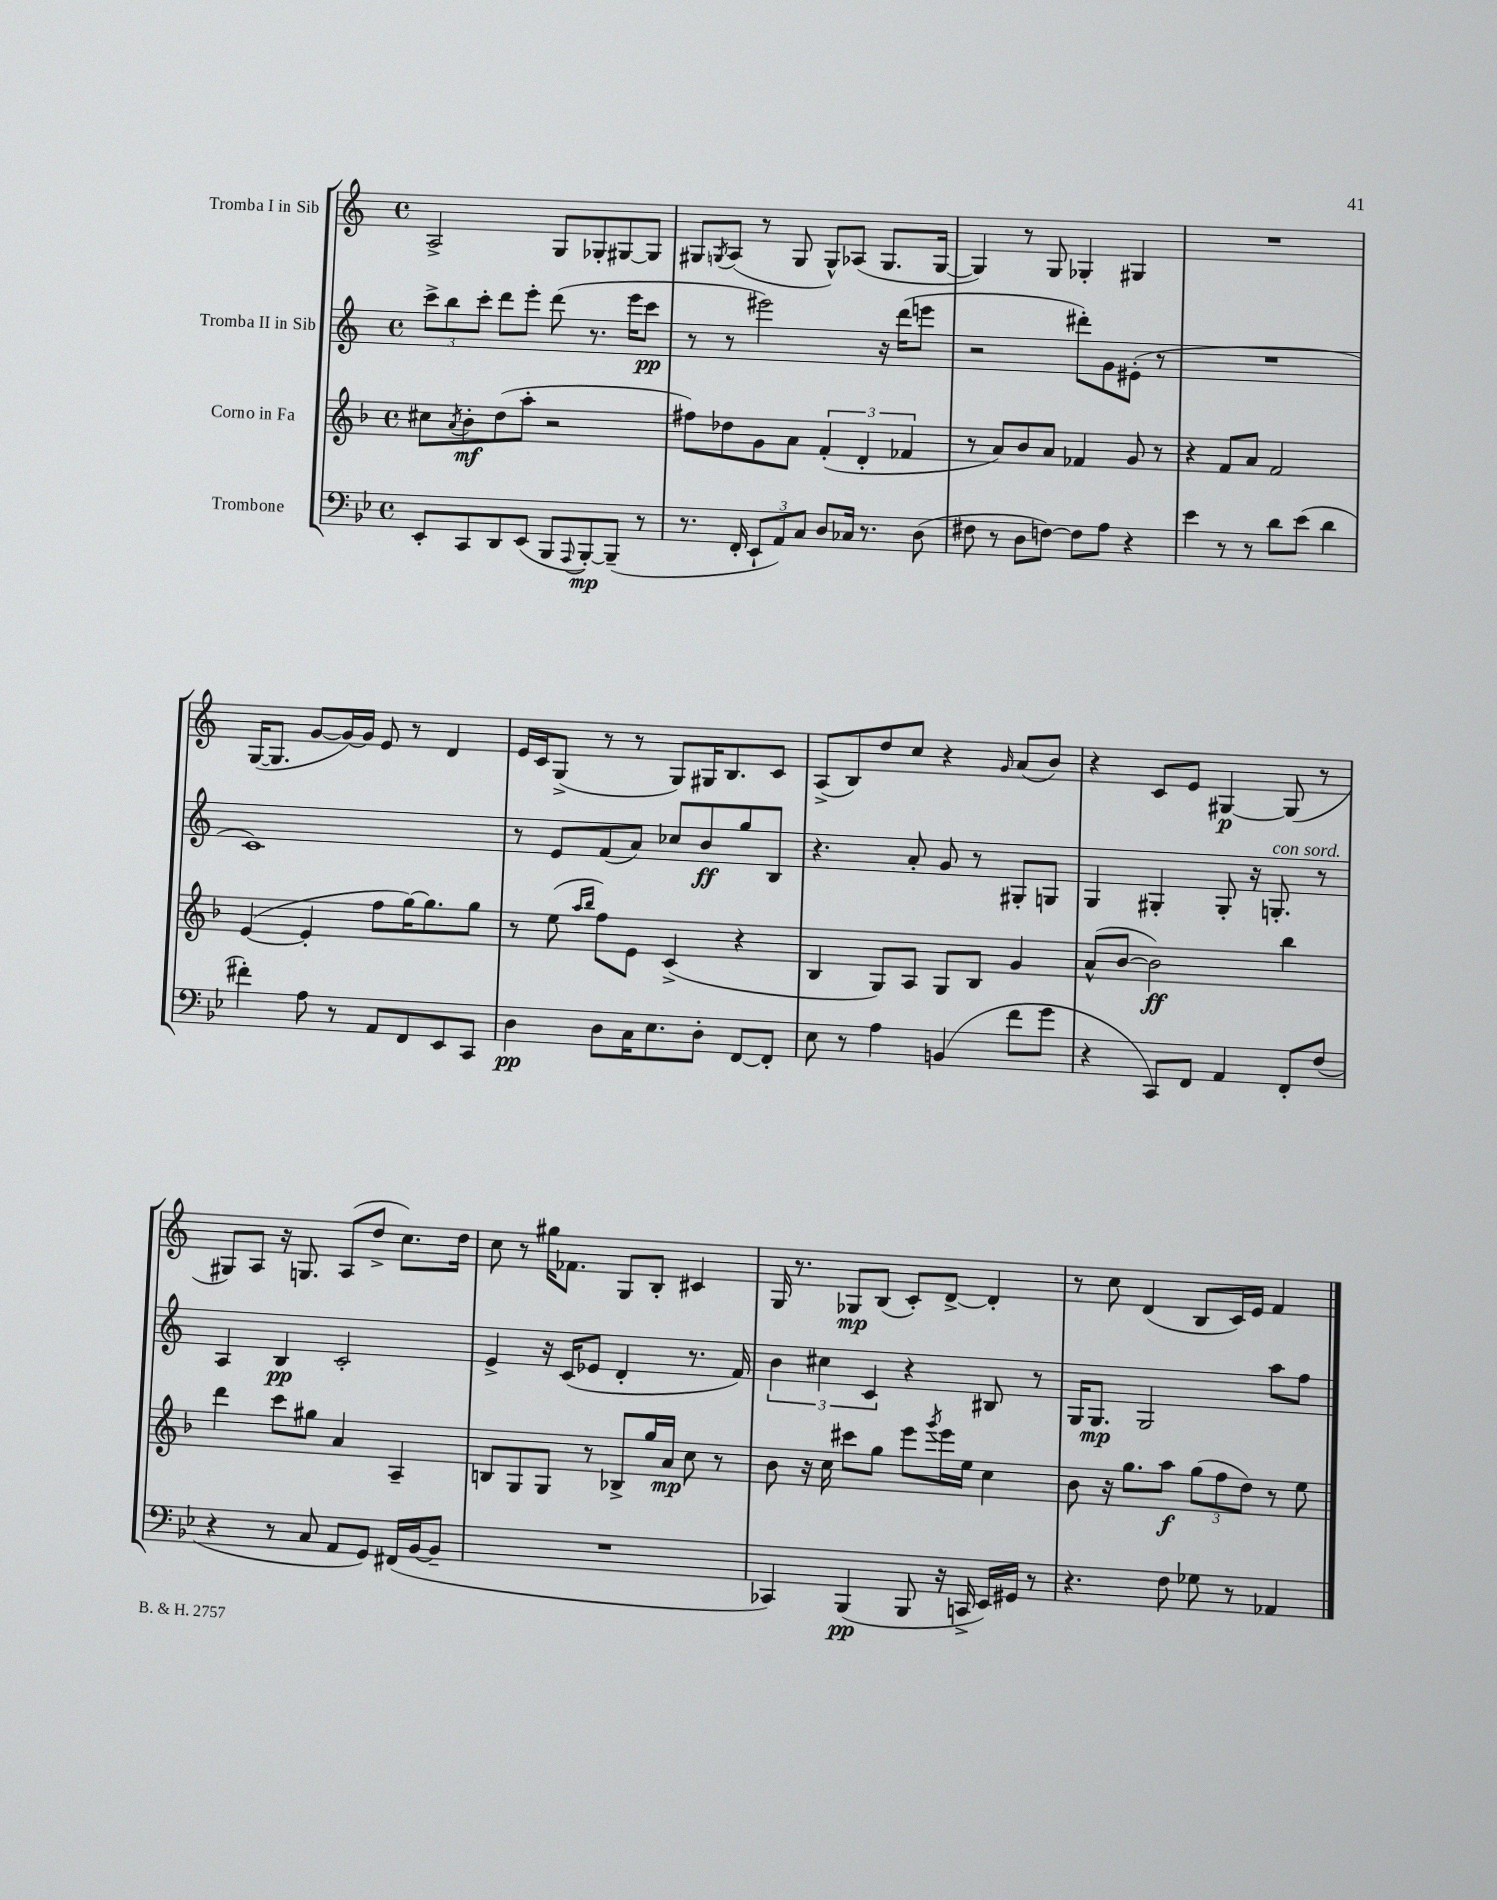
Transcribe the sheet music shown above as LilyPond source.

<<
\new StaffGroup <<
\new Staff = "s0" \with { instrumentName = "Tromba I in Sib" } {
    \clef treble \key c \major \defaultTimeSignature \time 4/4
    a2-> g8 ges8-. gis8~ gis8 |
    gis8 \acciaccatura { g8 } a8( r8 g8 g8-^) aes8( g8. g16~ |
    g4) r8 g8 ges4-. gis4 |
    R1 |
    g16~( g8. g'8~ g'16~) g'16 e'8 r8 d'4 |
    e'16 c'16 g8->( r8 r8 g8) gis16 b8. c'8 |
    a8->( b8) d''8 c''8 r4 \grace { g'16 } a'8( b'8) |
    r4 c'8 e'8 gis4~\p gis8( r8 |
    gis8) a8 r16 g8. a8( d''8-> c''8.) d''16 |
    c''8 r8 gis''16 fes'8. g8 b8-. cis'4 |
    g16 r8. ges8\mp b8( c'8-.) d'8~-> d'4-. |
    r8 c''8 d'4( b8 c'16) e'16 f'4 \bar "|." |
}
\new Staff = "s1" \with { instrumentName = "Tromba II in Sib" } {
    \clef treble \key c \major \defaultTimeSignature \time 4/4
    \tuplet 3/2 { c'''8-> b''8 c'''8-. } d'''8 e'''8-. d'''8( r8. e'''16 c'''8\pp |
    r8 r8 eis'''2) r16 d'''16( e'''8 |
    r2 dis'''8-.) g'8 eis'8-.( r8 |
    R1 |
    c'1) |
    r8 e'8 f'8( a'8) ces''8 b'8\ff g''8 b8 |
    r4. a'8-. g'8 r8 gis8-. g8 |
    g4 gis4-. gis8-. r16 g8.-.^\markup { \italic "con sord." } r8 |
    a4 b4\pp c'2-. |
    e'4-> r16 c'16( ees'8 d'4-. r8. f'16) |
    \tuplet 3/2 { b'4 cis''4 c'4 } r4 bis8 r8 |
    g16 g8.\mp g2 a''8 f''8 \bar "|." |
}
\new Staff = "s2" \with { instrumentName = "Corno in Fa" } {
    \clef treble \key f \major \defaultTimeSignature \time 4/4
    cis''8 \acciaccatura { a'8 } bes'8-.\mf d''8( a''8-. r2 |
    fis''8) des''8 g'8 a'8 \tuplet 3/2 { f'4-.( d'4-. fes'4 } |
    r8 a'8) bes'8 a'8 fes'4 g'8 r8 |
    r4 f'8 a'8 f'2 |
    e'4~( e'4-. f''8 g''16~) g''8. g''8 |
    r8 e''8( \grace { a''16 bes''16 } f''8) e'8 c'4->( r4 |
    bes4 g8) a8 g8 bes8 g'4 |
    a'8-^( bes'8~ bes'2\ff) bes''4 |
    d'''4 c'''8 gis''8 a'4 a4-- |
    b8 g8 g8 r8 bes8-> g''16 a'16\mp c''8 r8 |
    bes'8 r16 c''16 cis'''8 g''8 e'''8 \acciaccatura { g'''8 } e'''16 e''16 c''4 |
    bes'8 r16 g''8. a''8\f \tuplet 3/2 { g''8( f''8 d''8) } r8 e''8 \bar "|." |
}
\new Staff = "s3" \with { instrumentName = "Trombone" } {
    \clef bass \key bes \major \defaultTimeSignature \time 4/4
    ees,8-. c,8 d,8 ees,8( bes,,8 \appoggiatura { a,,8 } bes,,8~-.\mp) bes,,8--( r8 |
    r8. f,16-. \tuplet 3/2 { ees,8-! a,8) c8 } d8 ces16 r8. d8( |
    fis8 r8 d8 f8~) f8 a8 r4 |
    ees'4 r8 r8 d'8 ees'8( d'4 |
    fis'4-.) a8 r8 a,8 f,8 ees,8 c,8 |
    d4\pp d8 c16 ees8. d8-. f,8~ f,8-. |
    ees8 r8 a4 b,4( f'8 g'8 |
    r4 c,8) f,8 a,4 f,8-. f8( |
    r4 r8 c8 a,8 g,8) fis,16( bes,16~ bes,8-- |
    R1 |
    ces,4) bes,,4\pp( bes,,8 r16 c,16-> ees,16) gis,16 r8 |
    r4. f8 ges8 r8 aes,4 \bar "|." |
}
>>
>>
\layout { \context { \Score \remove "Bar_number_engraver" } }
